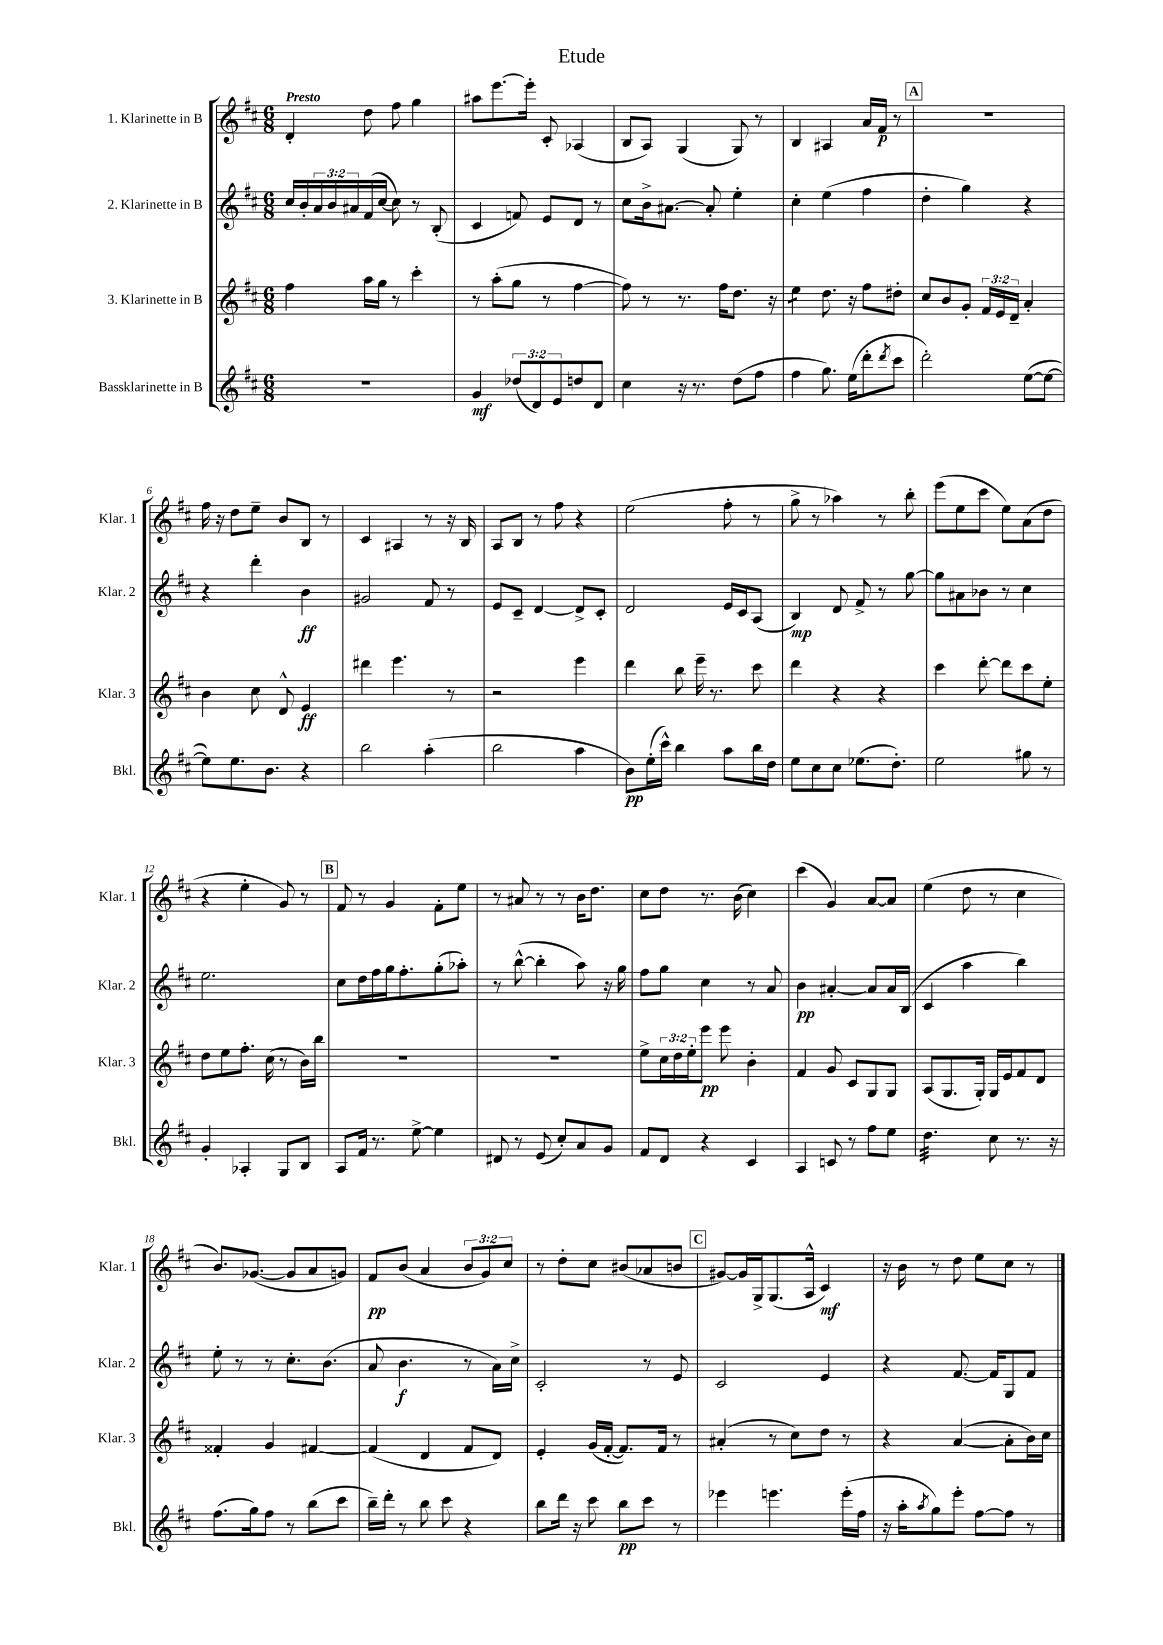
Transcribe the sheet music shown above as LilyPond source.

\header { title = "Etude" }
<<
\new StaffGroup <<
\new Staff = "s0" \with { instrumentName = "1. Klarinette in B" shortInstrumentName = "Klar. 1" } {
    \clef treble \key d \major \numericTimeSignature \time 6/8 \override Staff.TupletNumber.text = #tuplet-number::calc-fraction-text \tempo "Presto"
    d'4-. d''8 fis''8 g''4 |
    ais''8 e'''8.~ e'''16-. cis'8-. aes4( |
    b8 a8) g4( g8) r8 |
    b4 ais4 a'16 fis'16\p r8 |
    \mark \markup { \box "A" } R2. |
    fis''16 r16 d''8 e''8-- b'8 b8 r8 |
    cis'4 ais4 r8 r16 b16 |
    a8 b8 r8 fis''8 r4 |
    e''2( fis''8-. r8 |
    g''8-> r8 aes''4) r8 b''8-. |
    e'''8( e''8 cis'''8 e''8) a'8( d''8 |
    r4 e''4-. g'8) r8 |
    \mark \markup { \box "B" } fis'8 r8 g'4 fis'8-. e''8 |
    r8 ais'8 r8 r8 b'16 d''8. |
    cis''8 d''8 r8. b'16( cis''4) |
    cis'''4( g'4) a'8~ a'8 |
    e''4( d''8 r8 cis''4 |
    b'8.) ges'8.~( ges'8 a'8 g'8) |
    fis'8\pp b'8( a'4 \tuplet 3/2 { b'8 g'8) cis''8 } |
    r8 d''8-. cis''8 bis'8( aes'8 b'8 |
    \mark \markup { \box "C" } gis'8~) gis'16 g16-> g8.( a16-^ cis'4\mf) |
    r16 b'16 r8 d''8 e''8 cis''8 r8 \bar "|." |
}
\new Staff = "s1" \with { instrumentName = "2. Klarinette in B" shortInstrumentName = "Klar. 2" } {
    \clef treble \key d \major \numericTimeSignature \time 6/8 \override Staff.TupletNumber.text = #tuplet-number::calc-fraction-text
    cis''16 b'16-. \tuplet 3/2 { a'16 b'16 ais'16 } fis'16( cis''16~ cis''8) r8 b8-.( |
    cis'4 f'8) e'8 d'8 r8 |
    cis''8 b'16-> ais'8.~ ais'8-. e''4-. |
    cis''4-. e''4( fis''4 |
    \mark \markup { \box "A" } d''4-. g''4) r4 |
    r4 d'''4-. b'4\ff |
    gis'2 fis'8 r8 |
    e'8 cis'8-- d'4~ d'8-> cis'8-. |
    d'2 e'16 cis'16 a8( |
    b4\mp) d'8 fis'8-> r8 g''8~ |
    g''8 ais'8 bes'8 r8 cis''4 |
    e''2. |
    \mark \markup { \box "B" } cis''8 d''16 fis''16 g''16 fis''8.-. g''8-.( aes''8-.) |
    r8 b''8~-^( b''4-. a''8) r16 g''16 |
    fis''8 g''8 cis''4 r8 a'8 |
    b'4\pp ais'4~-. ais'8 ais'16 b16( |
    cis'4 a''4 b''4) |
    e''8-. r8 r8 cis''8.-. b'8.( |
    a'8 b'4.\f r8 a'16) cis''16-> |
    cis'2-. r8 e'8 |
    \mark \markup { \box "C" } cis'2 e'4 |
    r4 fis'8.~ fis'16 g8 fis'8 \bar "|." |
}
\new Staff = "s2" \with { instrumentName = "3. Klarinette in B" shortInstrumentName = "Klar. 3" } {
    \clef treble \key d \major \numericTimeSignature \time 6/8 \override Staff.TupletNumber.text = #tuplet-number::calc-fraction-text
    fis''4 a''16 g''16 r8 cis'''4-. |
    r8 a''8-.( g''8 r8 fis''4~ |
    fis''8) r8 r8. fis''16 d''8. r16 |
    e''4:8 d''8. r16 fis''8 dis''8-. |
    \mark \markup { \box "A" } cis''8 b'8 g'8-. \tuplet 3/2 { fis'16 e'16 d'16-- } a'4-. |
    b'4 cis''8 d'8-^ e'4\ff |
    dis'''4 e'''4. r8 |
    r2 e'''4 |
    d'''4 b''8 e'''16-- r8. cis'''8 |
    d'''4 r4 r4 |
    cis'''4 d'''8~-. d'''8 cis'''8 e''8-. |
    d''8 e''8 fis''8.-. cis''16( r8 b'16) b''16 |
    \mark \markup { \box "B" } R2. |
    R2. |
    e''8-> \tuplet 3/2 { cis''16 d''16 e''16-. } e'''8\pp e'''8 b'4-. |
    fis'4 g'8 cis'8 g8 g8 |
    a8( g8. g16-.) g16 e'16 fis'8 d'8 |
    fisis'4-. g'4 fis'4~ |
    fis'4( d'4 fis'8 d'8) |
    e'4-. g'16( fis'16~-. fis'8.) fis'16 r8 |
    \mark \markup { \box "C" } ais'4-.( r8 cis''8) d''8 r8 |
    r4 a'4~( a'8-. b'16) cis''16 \bar "|." |
}
\new Staff = "s3" \with { instrumentName = "Bassklarinette in B" shortInstrumentName = "Bkl." } {
    \clef treble \key d \major \numericTimeSignature \time 6/8 \override Staff.TupletNumber.text = #tuplet-number::calc-fraction-text
    R2. |
    g'4\mf \tuplet 3/2 { des''8( d'8) e'8 } d''8 d'8 |
    cis''4 r16 r8. d''8( fis''8 |
    fis''4 g''8.) e''16( d'''8-. \acciaccatura { d'''8 } cis'''8 |
    \mark \markup { \box "A" } d'''2-.) e''8~( e''8~ |
    e''8) e''8. b'8. r4 |
    b''2 a''4-.( |
    b''2 a''4 |
    b'8\pp) e''16-.( cis'''16-^) b''4 a''8 b''16 d''16 |
    e''8 cis''8 cis''8 ees''8.( d''8.-.) |
    e''2 gis''8 r8 |
    g'4-. aes4-. g8 b8 |
    \mark \markup { \box "B" } a8 fis'16 r8. e''8~-> e''4 |
    dis'8 r8 e'8( cis''8-.) a'8 g'8 |
    fis'8 d'8 r4 cis'4 |
    a4 c'8 r8 fis''8 e''8 |
    d''4.:32 cis''8 r8. r16 |
    fis''8.( g''16) fis''8 r8 b''8( cis'''8 |
    b''16--) d'''16-. r8 b''8 cis'''8 r4 |
    b''8 d'''16 r16 cis'''8 b''8\pp cis'''8 r8 |
    \mark \markup { \box "C" } ees'''4 e'''4. e'''16-.( fis''16 |
    r16 a''16-. \acciaccatura { a''8 } g''8) e'''8-. fis''8~ fis''8 r8 \bar "|." |
}
>>
>>
